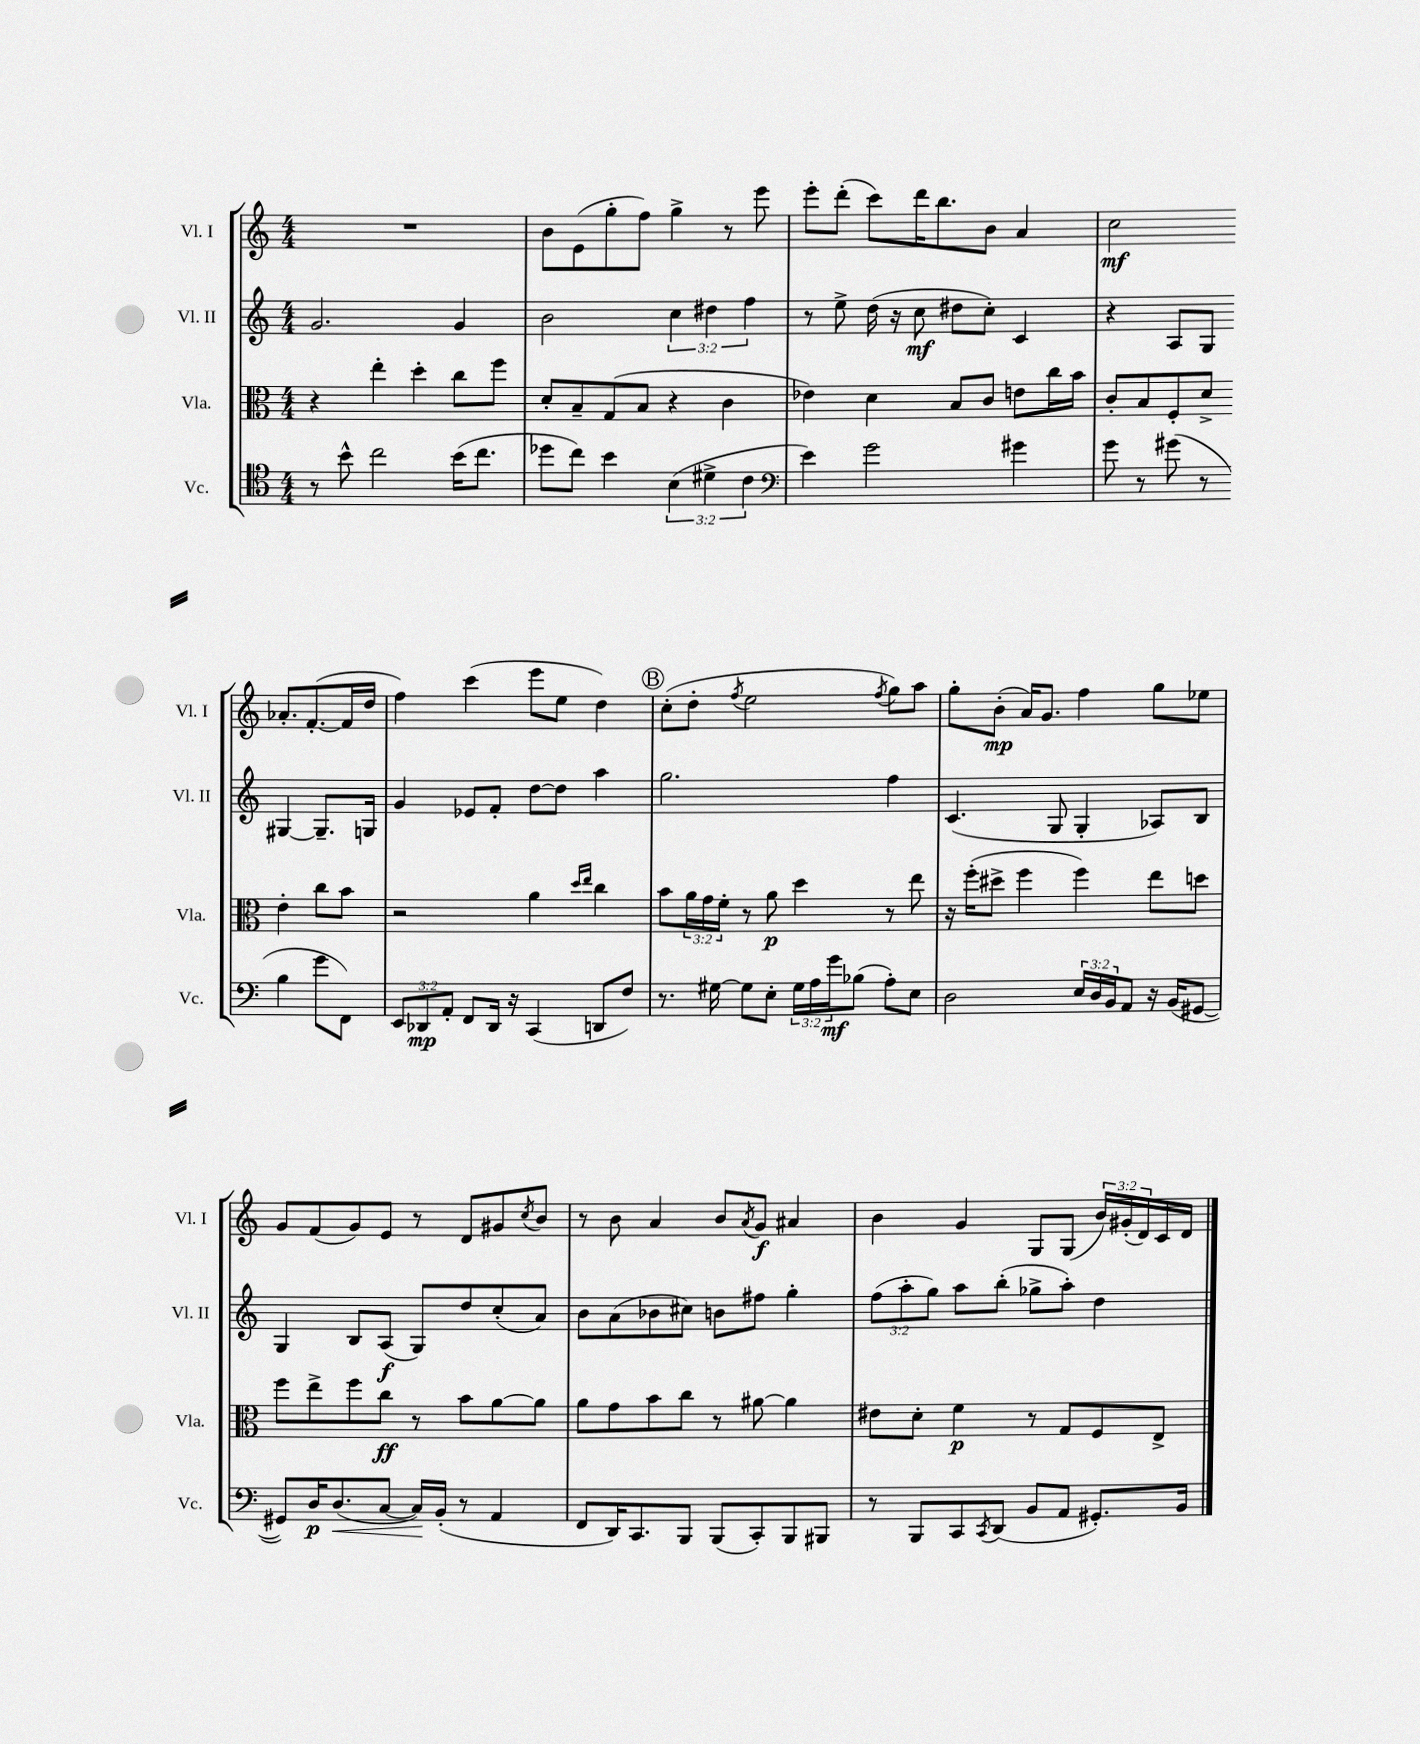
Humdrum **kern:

**kern	**kern	**kern	**kern
*staff4	*staff3	*staff2	*staff1
*clefC4	*clefC3	*clefG2	*clefG2
*k[]	*k[]	*k[]	*k[]
*M4/4	*M4/4	*M4/4	*M4/4
8r	4r	2.g/	1r
8b^^\	.	.	.
2cc\	4ee'\	.	.
.	4dd'\	.	.
(16b\LK	8cc\L	4g/	.
8.cc\J	.	.	.
.	8ff\J	.	.
=	=	=	=
8dd-\L	8d'/L	2b\	8b\L
8cc\J)	8B~/	.	(8e\
4b\	(8G/	.	8gg'\
.	8B/J	.	8ff\J)
(6B\	4r	6cc\	4gg^\
6d#^\	.	6dd#\	.
.	4c\	.	8r
6c\	.	6ff\	.
.	.	.	8eee\
=	=	=	=
*clefF4	*	*	*
4e\)	4e-\)	8r	8eee'\L
.	.	8ee^\	(8ddd'\J
2g\	4d\	(16dd\	8ccc\L)
.	.	16r	.
.	.	8cc\	16ddd\K
.	.	.	8.bb\
.	8B/L	8dd#\L	.
.	8c/J	8cc'\J)	8b\J
4g#\	8e\L	4c/	4a/
.	16cc\L	.	.
.	16b\JJ	.	.
=	=	=	=
8g\	8c'/L	4r	2cc\
8r	8B/	.	.
(8g#\	8F'/	8A/L	.
8r	8d^/J	8G/J	.
4B\	4e'\	[4G#/	8.a-'/L
.	.	.	([8.f'/
8g#\L	8cc\L	8.G#~/]L	.
8FF\J)	8b\J	.	16f/]L
.	.	16G/Jk	16dd/JJ
=	=	=	=
12EE/L	2r	4g/	4ff\)
12DD-/	.	.	.
12AA'/J	.	.	.
8FF/L	.	8e-/L	(4ccc\
16DD-/Jk	.	8f'/J	.
16r	.	.	.
(4CC/	4a\	[8dd\L	8eee\L
.	.	8dd\]J	8ee\J
.	16qqdd/LL	.	.
.	16qqee/JJ	.	.
8DD/L	4cc\	4aa\	4dd\)
8F/J)	.	.	.
=	=	=	=
8.r	8b\L	2.gg\	(8cc'\L
.	24a\L	.	8dd'\J
.	24g\	.	.
[16G#\	.	.	.
.	24f'\JJ	.	.
.	.	.	8qff/
8G#\]L	8r	.	2ee\
8E'\J	8a\	.	.
24G#\LL	4dd\	.	.
24A\	.	.	.
24g\J	.	.	.
(8B-\J	.	.	.
.	.	.	8qff/
8A'\L)	8r	4ff\	8gg\L)
8E\J	8ee\	.	8aa\J
=	=	=	=
2D\	16r	(4.c/	8gg'\L
.	(16ff'\LK	.	.
.	8dd#^\J	.	(8b'\J
.	4ff\	.	16a/LK)
.	.	.	8.g/J
.	.	8G/	.
24E/LL	4ff\)	4G'/	4ff\
24D/	.	.	.
24BB/J	.	.	.
8AA/J	.	.	.
16r	8ee\L	8A-/L)	8gg\L
(16BB/LK	.	.	.
[8GG#/J	8dd\J	8B/J	8ee-\J
=	=	=	=
8GG#/]L)	8ff\L	4G/	8g/L
16D/K	8ee^\	.	(8f/
(8.D/	.	.	.
.	8ff\	8B/L	8g/)
[8C/J	8cc\J	(8A/J	8e/J
16C/]LL)	8r	8G/L)	8r
(16BB'/JJ	.	.	.
8r	8b\L	8dd/	8d/L
4AA/	[8a\	(8cc'/	8g#/
.	.	.	8qcc/
.	8a\]J	8a/J)	8b/J
=	=	=	=
8FF/L	8a\L	8b\L	8r
16DD/K)	8g\	(8a\	8b\
8.CC/	.	.	.
.	8b\	8b-\	4a/
8BBB/J	8cc\J	8cc#\J)	.
(8BBB/L	8r	8b\L	8b/L
.	.	.	8qa/
8CC'/)	[8a#\	8ff#\J	8g/J
8BBB/	4a#\]	4gg'\	4a#/
8BBB#/J	.	.	.
=	=	=	=
8r	8e#\L	(12ff\L	4b\
.	.	12aa'\	.
8BBB/L	8d'\J	.	.
.	.	12gg\J)	.
8CC/	4f\	8aa\L	4g/
8qCC/	.	.	.
(8DD/J	.	(8bb'\J	.
8BB/L	8r	8gg-^\L	8G/L
8AA/J	8G/L	8aa'\J)	(8G/J
8.GG#'/L)	8F/	4dd\	24b/LL)
.	.	.	(24g#'/
.	.	.	24d/)
.	8E^/J	.	16c/
16BB/Jk	.	.	16d/JJ
==	==	==	==
*-	*-	*-	*-
